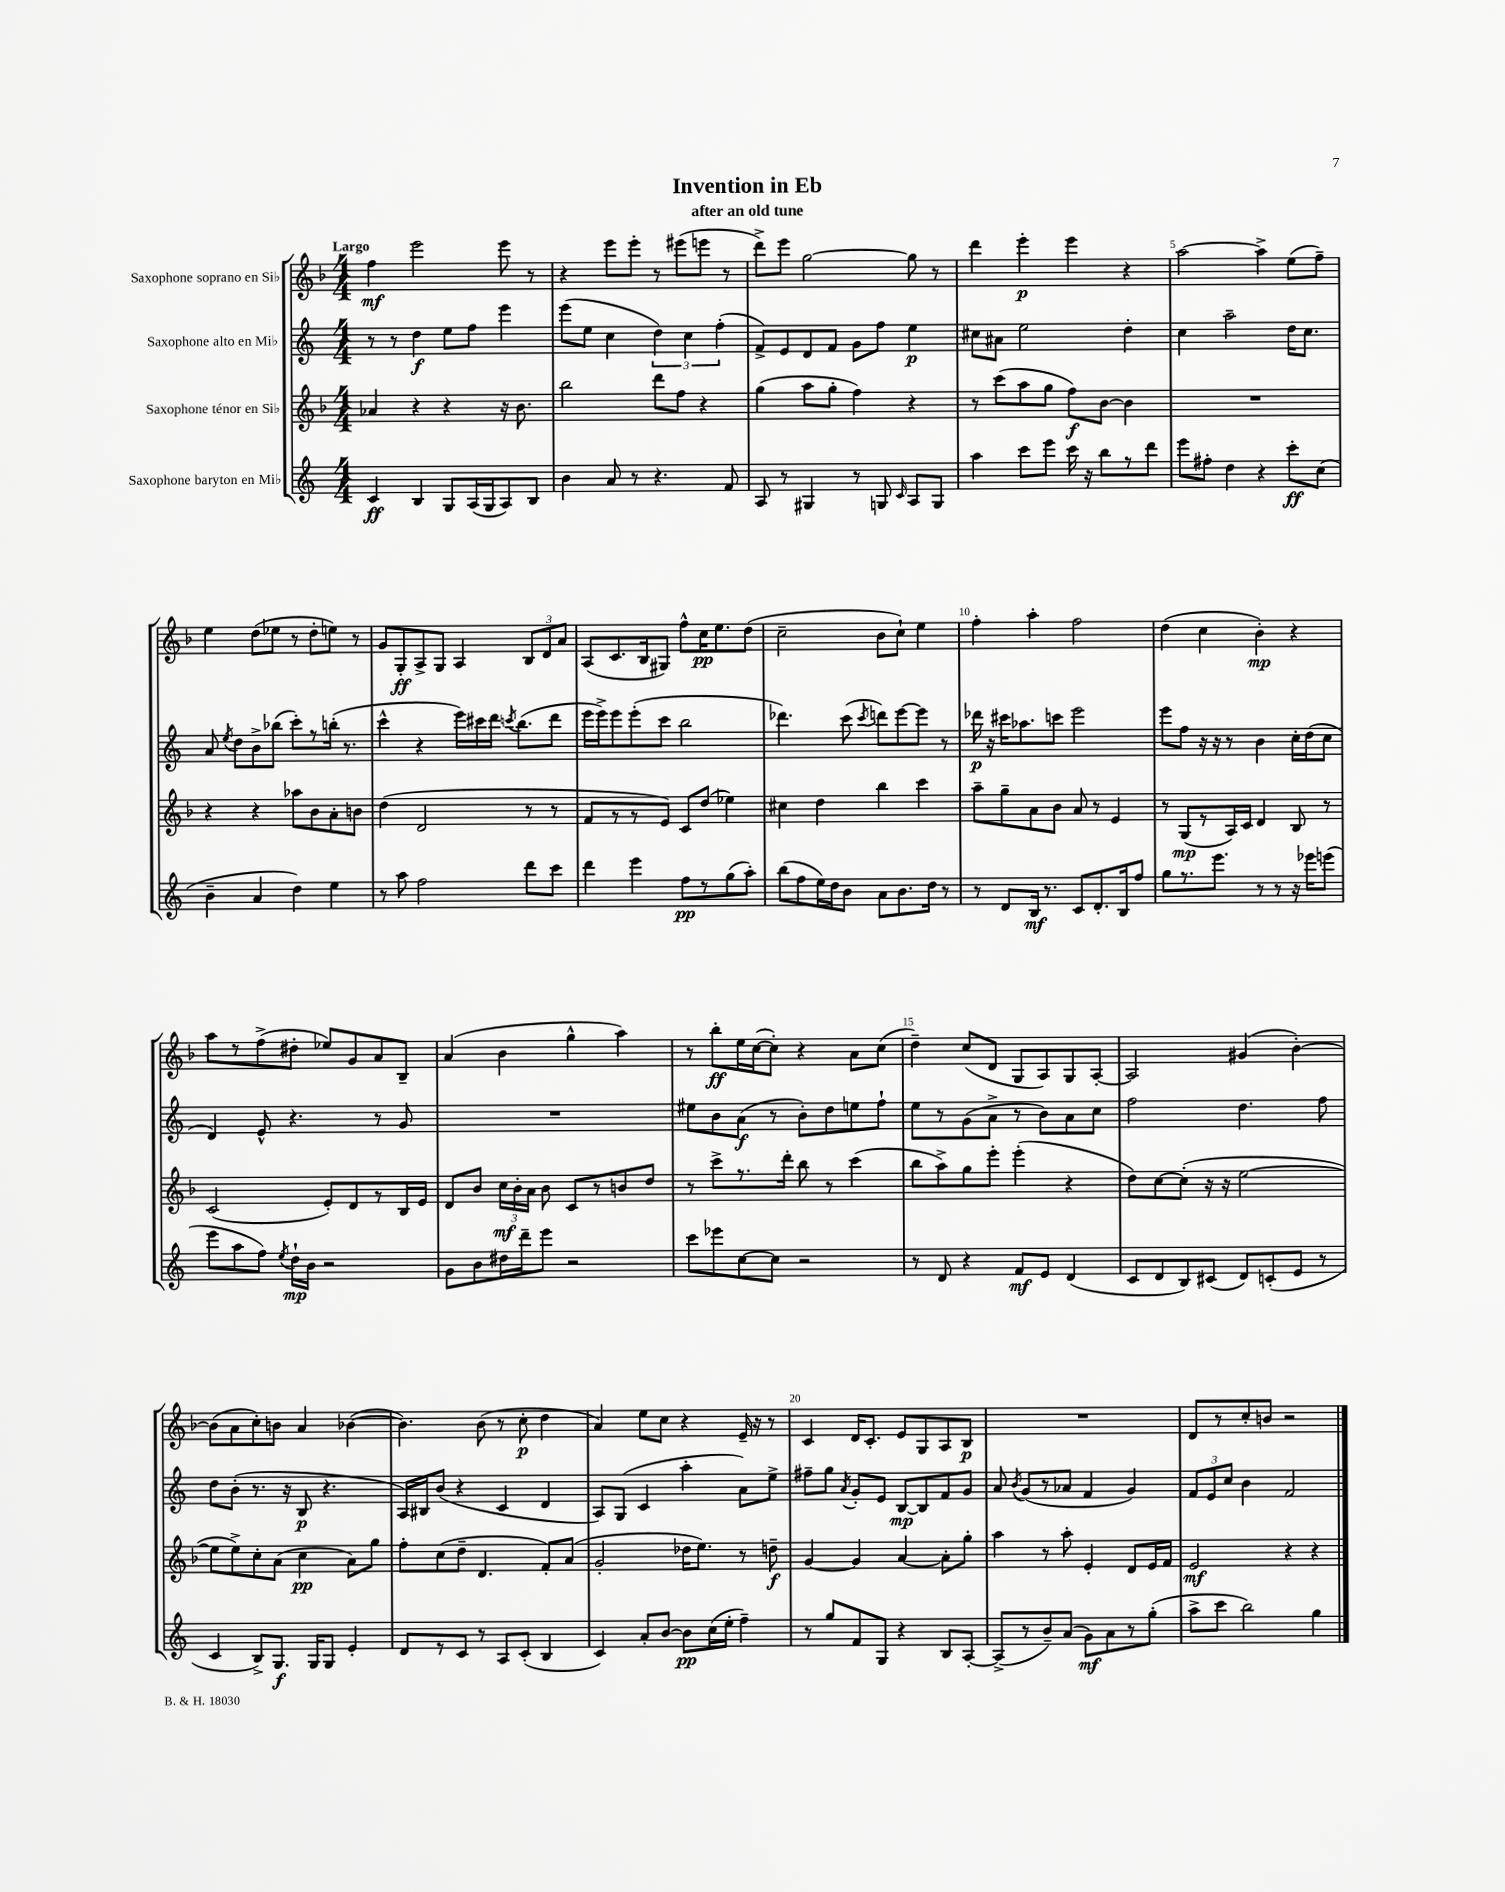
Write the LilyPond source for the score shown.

\header { title = "Invention in Eb" subtitle = "after an old tune" }
<<
\new StaffGroup <<
\new Staff = "s0" \with { instrumentName = "Saxophone soprano en Sib" } {
    \clef treble \key f \major \numericTimeSignature \time 4/4 \tempo "Largo"
    \autoBeamOff f''4\mf e'''2 e'''8 r8 |
    r4 e'''8[ e'''8]-. r8 eis'''8[( e'''8] r8 |
    d'''8[->) e'''8] g''2~ g''8 r8 |
    d'''4 e'''4-.\p e'''4 r4 |
    a''2~ a''4-> e''8[( f''8]--) |
    e''4 d''8[( ees''8] r8 d''8[-. e''8]) r8 |
    g'8[ g8-.\ff a8-> g8] a4 \tuplet 3/2 { bes8[ d'8 a'8] } |
    a8[( c'8. bes16 gis8]) f''8[-^ c''16\pp e''8. d''8]( |
    c''2-- bes'8[ c''8]-!) e''4 |
    f''4-. a''4-. f''2 |
    d''4( c''4 bes'4-.\mp) r4 |
    a''8[ r8 f''8->( dis''8]-. ees''8[) g'8 a'8 bes8]-- |
    a'4( bes'4 g''4-^ a''4) |
    r8 bes''8[-.\ff e''16 c''16~( c''8]-.) r4 a'8[ c''8]( |
    d''4--) c''8[( d'8] g8[ a8) g8 a8]~-. |
    a2 gis'4( bes'4~-.) |
    bes'8[( a'8 c''8-.) b'8] a'4 bes'4~( |
    bes'4.) bes'8( r8 c''8-.\p d''4 |
    a'4) e''8[ c''8] r4 e'16-- r16 r8 |
    c'4 d'16[ c'8.]-. e'8[ g8 a8 bes8]\p |
    R1 |
    d'8[ r8 c''8-. b'8] r2 \bar "|." |
}
\new Staff = "s1" \with { instrumentName = "Saxophone alto en Mib" } {
    \clef treble \key c \major \numericTimeSignature \time 4/4
    \autoBeamOff r8 r8 d''4\f e''8[ f''8] e'''4 |
    e'''8[( e''8] c''4 \tuplet 3/2 { d''4) c''4 f''4-.( } |
    f'8[->) e'8 d'8 f'8] g'8[ f''8] e''4\p |
    cis''8[ ais'8] e''2 d''4-. |
    c''4 a''2-- d''16[ c''8.] |
    a'8 \acciaccatura { e''8 } d''8[ b'8-> bes''8]( c'''8[-.) r8 b''16]-.( r8. |
    c'''4-^ r4 e'''16[) cis'''16 d'''16] \acciaccatura { c'''8 } b''8.[( d'''8] |
    e'''16[ e'''16->) e'''8 e'''8-.( c'''8] b''2 |
    des'''4.) c'''8( \acciaccatura { c'''8 } d'''8[) e'''8~ e'''8] r8 |
    des'''16\p r16 cis'''16[ aes''8. c'''8] e'''2 |
    e'''8[ f''8] r16 r16 r8 b'4 c''16[-. d''16( c''8] |
    d'4) e'8-^ r4. r8 g'8 |
    R1 |
    eis''8[ b'8 a'8]\f( r8 b'8[-.) d''8 e''8 f''8]-! |
    e''8[ r8 g'8( a'8]-> r8 b'8[) a'8 c''8] |
    f''2 d''4. f''8 |
    d''8[ b'8]-.( r8. r16 b8\p r4. |
    a16[) bis16 b'8]( r4 c'4 d'4 |
    a8[) g8]( c'4 a''4-. a'8[) e''8]-> |
    fis''8[-- g''8] \acciaccatura { a'8 } g'8[-. e'8] b8[~\mp b8 f'8 g'8] |
    a'8 \acciaccatura { b'8 } g'8[( r8 aes'8] f'4 g'4) |
    \tuplet 3/2 { f'8[ e'8 c''8] } b'4 f'2 \bar "|." |
}
\new Staff = "s2" \with { instrumentName = "Saxophone ténor en Sib" } {
    \clef treble \key f \major \numericTimeSignature \time 4/4
    \autoBeamOff aes'4 r4 r4 r16 bes'8. |
    bes''2 d'''8[ f''8] r4 |
    g''4( a''8[ g''8]-. f''4) r4 |
    r8 c'''8[( a''8 g''8] f''8[\f) bes'8]~ bes'4 |
    R1 |
    r4 r4 aes''8[ bes'8 a'8-. b'8] |
    d''4( d'2 r8 r8 |
    f'8[ r8 r8 e'8]) c'8[ d''8]( ees''4) |
    cis''4 d''4 bes''4 c'''4 |
    a''8[-- g''8-- a'8 bes'8] a'8 r8 e'4 |
    r8 g8[\mp( r8 a16) c'16] d'4 bes8 r8 |
    c'2( e'8[-.) d'8 r8 bes16 e'16] |
    d'8[ bes'8] \tuplet 3/2 { c''16[\mf bes'16-. a'16] } bes'8 c'8[ r8 b'8 d''8] |
    r8 c'''8[-> r8. d'''16]-. bes''8 r8 c'''4( |
    bes''8[ a''8->) g''8 e'''8]-. e'''4-.( r4 |
    d''8[) c''8~ c''8]-.( r16 r16 e''2~ |
    e''8[ e''8->) c''8-. a'8]( c''4\pp a'8[) g''8] |
    f''8[-. c''8( d''8]-- d'4. f'8[-.) a'8]( |
    g'2-. des''16[ e''8.]) r8 d''8--\f |
    g'4~ g'4 a'4~ a'8[-. g''8]-. |
    a''4 r8 a''8-. e'4-. d'8[ e'16 f'16] |
    e'2\mf r4 r4 \bar "|." |
}
\new Staff = "s3" \with { instrumentName = "Saxophone baryton en Mib" } {
    \clef treble \key c \major \numericTimeSignature \time 4/4
    \autoBeamOff c'4\ff b4 g8[ a16( g16 a8) b8] |
    b'4 a'8 r8 r4. f'8 |
    a8 r8 gis4 r8 g8 \grace { c'16 } a8[ g8] |
    a''4 c'''8[ e'''8] c'''16 r16 b''8[ r8 d'''8] |
    e'''8[ fis''8]-. d''4 r4 c'''8[-.\ff c''8]( |
    b'4-- a'4 d''4) e''4 |
    r8 a''8 f''2 d'''8[ c'''8] |
    d'''4 e'''4 f''8[\pp r8 g''8( a''8]-.) |
    b''8[( f''8 e''16) d''16 b'8] a'8[ b'8. d''16] r8 |
    r8 d'8[ b16]\mf r8. c'8[ d'8.-. b16 f''8] |
    g''8[ r8. e'''8.] r8 r8 r16 ees'''16[ e'''8]( |
    e'''8[ a''8 f''8]) \acciaccatura { e''8 } d''16[-!\mp b'16] r2 |
    g'8[ b'8 dis''16 d'''16-- e'''8] r2 |
    c'''8[ ees'''8 c''8~ c''8] r2 |
    r8 d'8 r4 f'8[\mf e'8] d'4( |
    c'8[ d'8 b8) cis'8]( d'8[) c'8-.( e'8] r8 |
    c'4 b8[->) g8.]\f g16[ g8] e'4-. |
    d'8[ r8 c'8] r8 a8[ c'8]-.( b4 |
    c'4) a'8[-. b'8]~ b'8[\pp c''16( e''16]-. f''4--) |
    r8 g''8[ f'8 g8] r4 b8[ a8]~-. |
    a8[->( r8 b'8--) a'8]( g'8[\mf) a'8 r8 g''8]-.( |
    a''8[-> c'''8] b''2) g''4 \bar "|." |
}
>>
>>
\layout { \context { \Score \override BarNumber.break-visibility = ##(#f #t #t) barNumberVisibility = #(every-nth-bar-number-visible 5) } }
